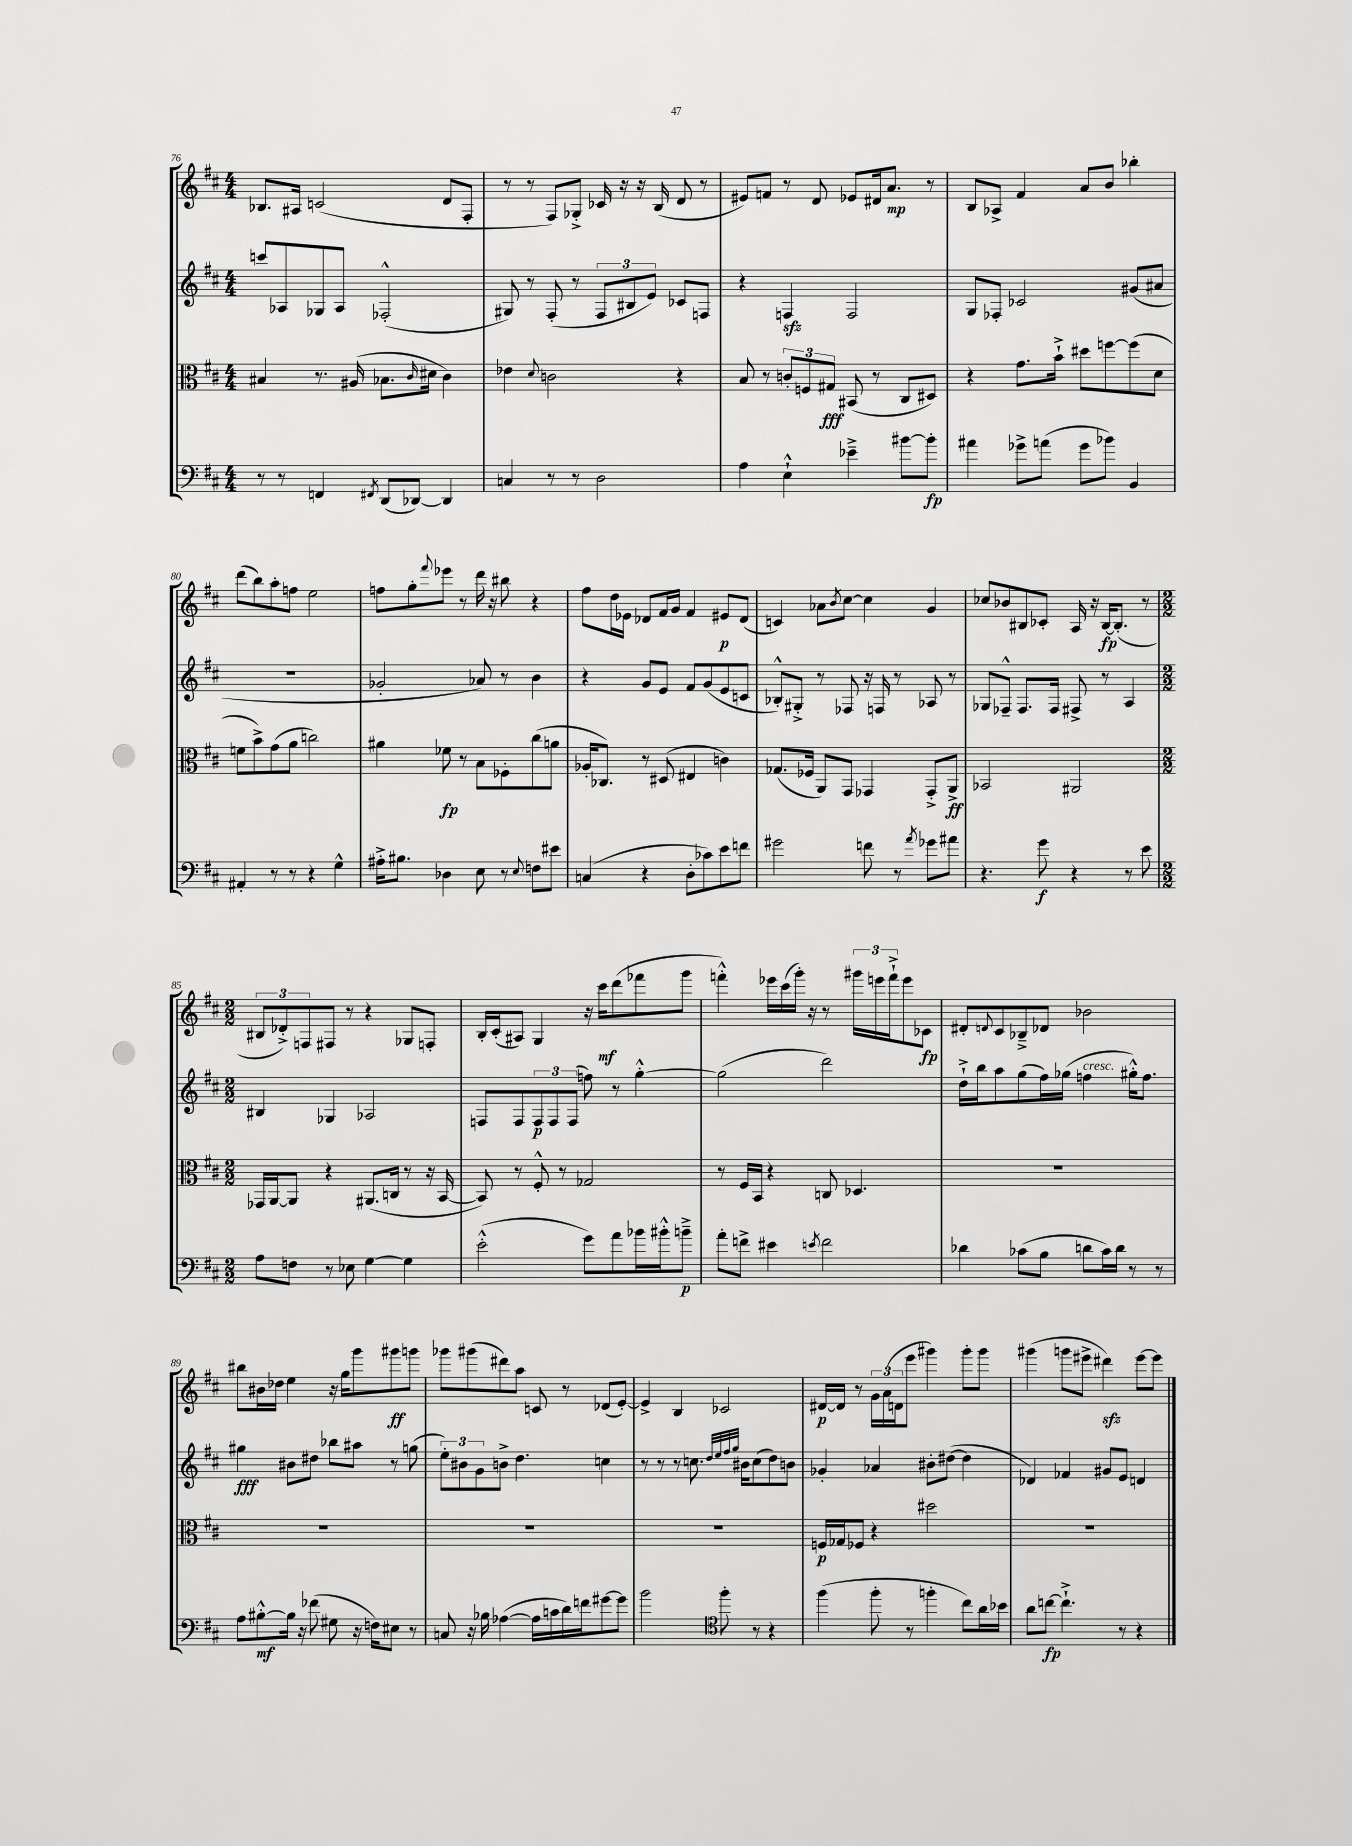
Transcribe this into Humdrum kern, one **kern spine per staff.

**kern	**kern	**kern	**kern
*staff4	*staff3	*staff2	*staff1
*clefF4	*clefC3	*clefG2	*clefG2
*k[f#c#]	*k[f#c#]	*k[f#c#]	*k[f#c#]
*M4/4	*M4/4	*M4/4	*M4/4
8r	4B#	8ccc	8.B-
8r	.	8A-	.
.	.	.	16A#
4FF	8.r	8G-	(2c
.	.	8A-	.
.	(16A#	.	.
8qFF#	.	.	.
(8DD	8.B-	(2F-'^^	.
[8DD-)	.	.	.
.	16qqc#	.	.
.	16d#	.	.
4DD-]	4c#)	.	8d
.	.	.	8F#'
=	=	=	=
4C	4e-	8G#)	8r
.	.	8r	8r
.	8qqd	.	.
8r	2c	(8F#'	8F#)
8r	.	8r	8G-'^
2D	.	12F#	16c-
.	.	.	16r
.	.	12B#	.
.	.	.	16r
.	.	12e)	.
.	.	.	(16B
.	4r	8c-	8d
.	.	8F	8r
=	=	=	=
4A	8B	4r	8e#)
.	8r	.	8f
4E`^^	12c'	4F	8r
.	12F	.	.
.	.	.	8d
.	12G#	.	.
4e-~^	(8BB#	2F	8e-
.	8r	.	16d#
.	.	.	8.a
[8b#	8C#	.	.
8b#']	8D#)	.	8r
=	=	=	=
4a#	4r	8G	8B
.	.	8F-'	8A-^
8g-^	8.g	2c-	4f#
(8a	.	.	.
.	16b`^	.	.
8g-	8dd#	.	8a
8b-)	[8ff	.	8b
4BB	(8ff]	(8g#	4bb-'
.	8d	8a#	.
=	=	=	=
4AA#'	8f	1r	(8ddd
.	8b^)	.	8bb)
8r	(8g	.	8aa'
8r	8a	.	8ff
4r	2cc)	.	2ee
4G^^	.	.	.
=	=	=	=
16A#'^	4a#	2g-'	8ff
8.B#	.	.	.
.	.	.	8gg'
.	.	.	8qqfff#
4D-	8f-	.	8eee-
.	8r	.	8r
8E	8B	8a-)	16ddd
.	.	.	16r
8r	8F-'	8r	8bb#
8qqE	.	.	.
8F	(8cc#	4b	4r
8e#	8a	.	.
=	=	=	=
(4C	16A-'	4r	8ff#
.	8.C-)	.	.
.	.	.	16dd
.	.	.	16e-
4r	8r	8g	8d-
.	(8D#	8e	16f#
.	.	.	16g
8D'	4E#	8f#	4f#
8c-)	.	(8g	.
8e	4c)	8e	8e#
8f	.	8c	(8d-
=	=	=	=
2g#	(8.G-	8B-'^^)	4c)
.	.	8G#'^	.
.	16F-	.	.
.	8AA)	8r	8a-
.	.	.	8qb
.	8GG	8F-	[8cc#
8f	4GG-	16r	4cc#]
.	.	16F	.
8r	.	8r	.
8qa	.	.	.
8g-	8GG-'^	8A-	4g
8a#	8AA^	8r	.
=	=	=	=
4.r	2BB-	8G-	8cc-
.	.	8F-~^^	8b-
.	.	8.F-	8B#
8g	.	.	8c-'
.	.	16F-	.
4r	2AA#	8F#^	16A
.	.	.	16r
.	.	8r	[16B#
.	.	.	(8.B#']
8r	.	4A	.
8e	.	.	8r
=	=	=	=
*M2/2	*M2/2	*M2/2	*M2/2
8A	16GG-	4B#	12B#
.	[16AA	.	.
.	.	.	12d-'^)
8F	8AA]	.	.
.	.	.	12F
8r	4r	4G-	8F#
8E-	.	.	8r
[4G	(8.AA#	2A-	4r
.	16C	.	.
4G]	8r	.	8G-
.	16r	.	8F'
.	[16BB	.	.
=	=	=	=
(2e'^^	8BB])	8F	16B'
.	.	.	(16c#'
.	8r	8F	8A#)
.	8F#'^^	12F	4G
.	.	12F	.
.	8r	.	.
.	.	(12F	.
8g)	2G-	8ff)	16r
.	.	.	16ccc#
8a	.	8r	(8ddd
16b-	.	[4gg'^^	8fff-
16b#'^^	.	.	.
8b~^	.	.	8ggg
=	=	=	=
8a'	8r	(2gg]	4fff'^^)
8f^	16F#	.	.
.	16BB	.	.
4e#	4r	.	16eee-
.	.	.	(16ccc#
.	.	.	16ggg')
.	.	.	16r
8qe	.	.	.
2f	8C	2ddd)	8r
.	4.D-	.	24ggg#
.	.	.	24eee
.	.	.	24fff`^
.	.	.	8eee
.	.	.	8c-
=	=	=	=
4d-	1r	16dd`^	8d#'
.	.	16bb	.
.	.	.	8qqd
.	.	8aa	8c#
(8c-	.	(8gg	8B-~^
8B	.	16ff#)	8d-
.	.	(16gg-	.
8d	.	4ff	2b-
16c-)	.	.	.
16d	.	.	.
8r	.	16gg#'^^)	.
.	.	8.ff	.
8r	.	.	.
=	=	=	=
8A	1r	4gg#	8bb#
[8B#'^^	.	.	16b#
.	.	.	16dd-
16B#]	.	8b#	4ee
16r	.	.	.
(8f-	.	8dd#	.
8G#	.	8bb-	16r
.	.	.	16gg
16r	.	8aa#	8ggg
16F)	.	.	.
8E#	.	8r	8ggg#
8r	.	(8gg	8ggg
=	=	=	=
8C	1r	12ee')	8ggg-
.	.	12b#	.
16r	.	.	(8ggg#
.	.	12g	.
16B-	.	.	.
([4A-	.	8b^	8ddd#)
.	.	4.dd	8aa
16A-]	.	.	8c
16c	.	.	.
16d)	.	.	8r
16f	.	.	.
[8g#	.	4cc	(8d-
8g#]	.	.	[8e')
=	=	=	=
2b	1r	8r	4e^]
.	.	8r	.
.	.	8r	4B
.	.	8.cc	.
*clefC4	*	*	*
8ff#'	.	.	2c-
.	.	32qqdd	.
.	.	32qqee	.
.	.	32qqff#	.
.	.	32qqgg	.
.	.	16b#	.
8r	.	(8cc	.
4r	.	8dd)	.
.	.	8b	.
=	=	=	=
(4ff#	16F	4g-'	[16d#
.	16G-	.	16d#]
.	8F-	.	8r
8ff#'	4r	4a-	24g
.	.	.	(24a
.	.	.	24d
8r	.	.	8eee
4ff'	2dd#	8b#'	4ggg#)
.	.	([8dd#	.
8cc#)	.	4dd#]	8ggg#'
16a	.	.	8ggg#
16b-	.	.	.
=	=	=	=
8a	1r	4d-)	(4ggg#
[8cc	.	.	.
4.cc`^]	.	4f-	8ggg
.	.	.	8eee#^
.	.	8g#	4ddd#)
8r	.	8e	.
4r	.	4d	[8eee#
.	.	.	8eee#]
==	==	==	==
*-	*-	*-	*-
